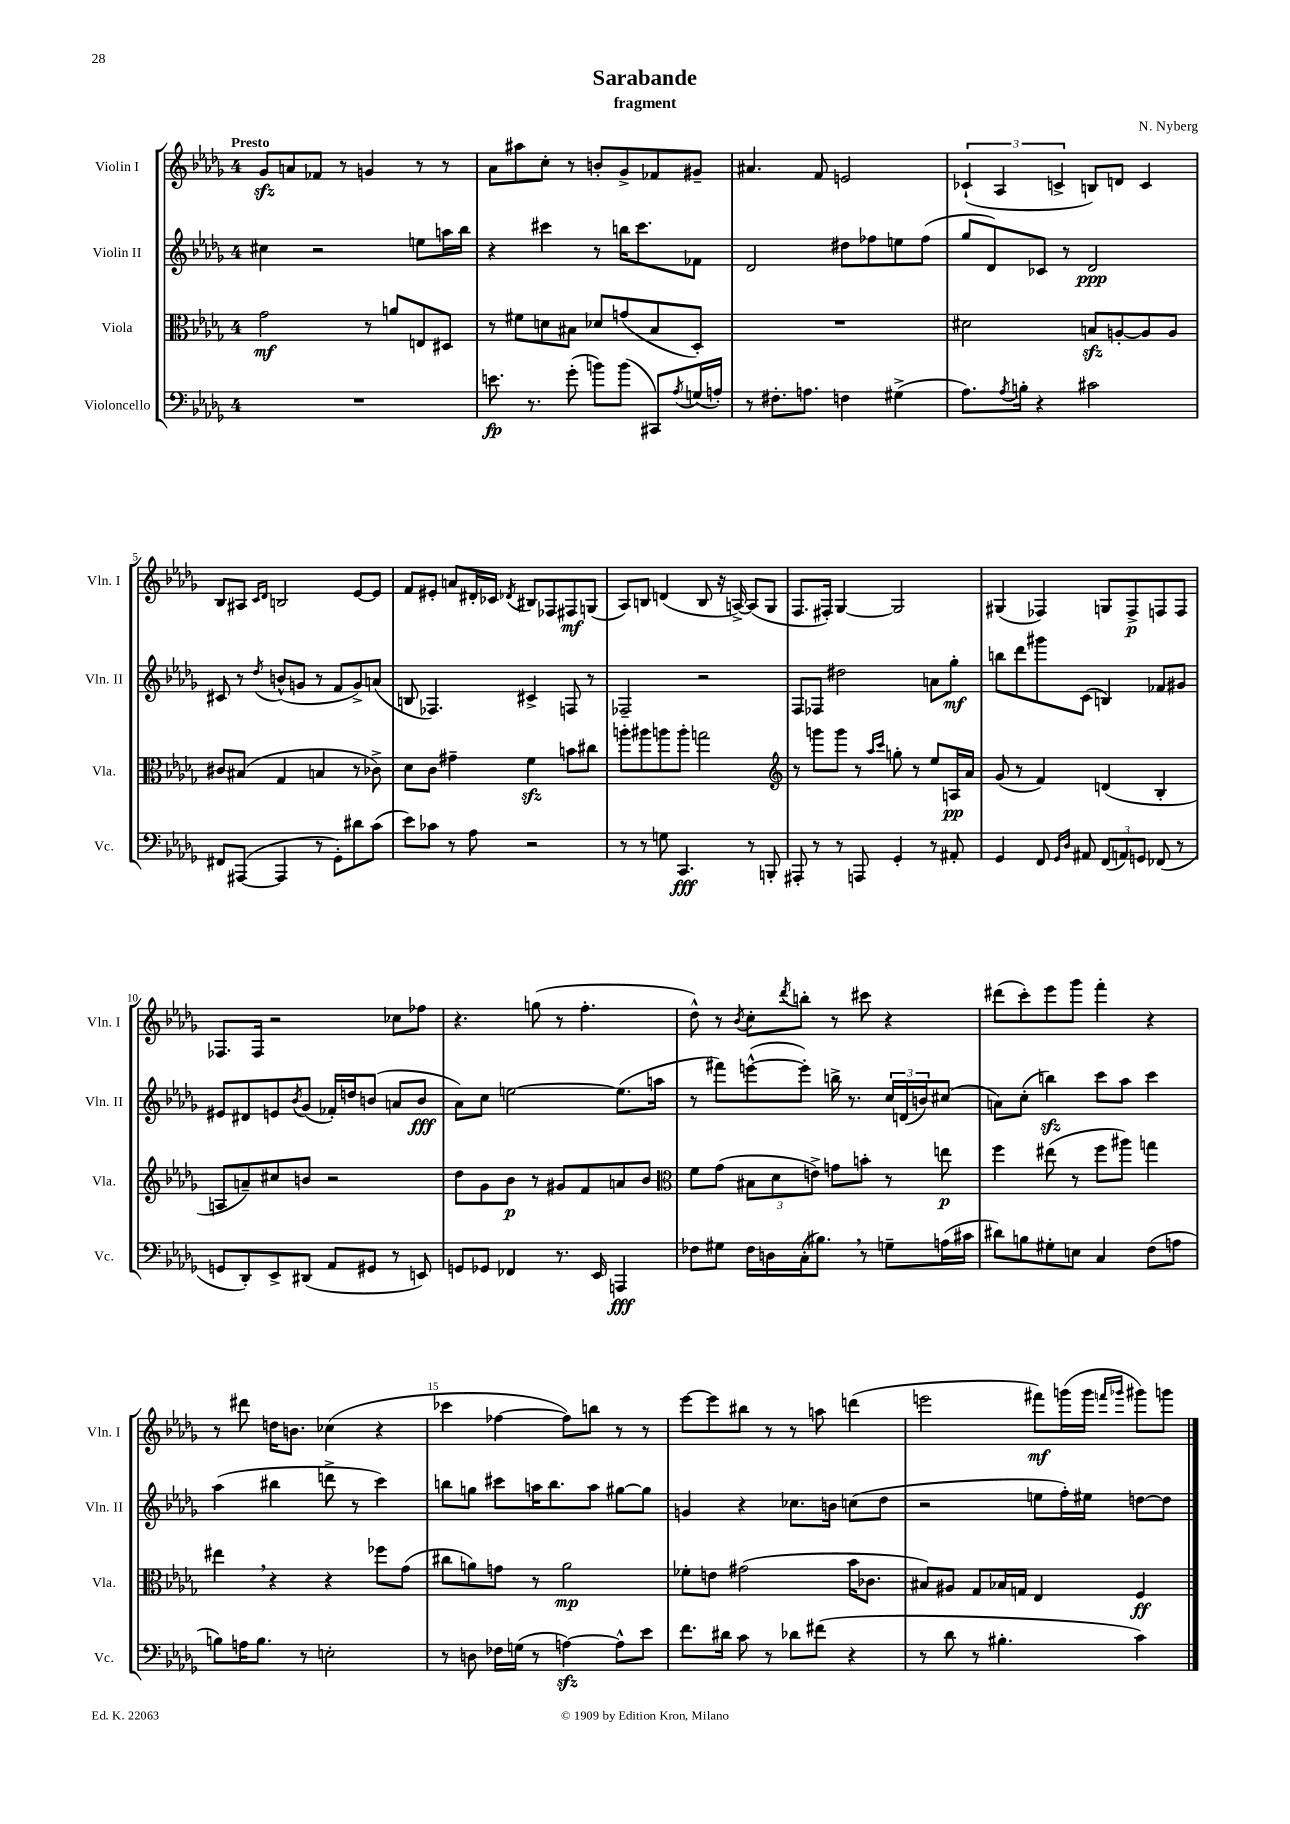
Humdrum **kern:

**kern	**dynam	**kern	**dynam	**kern	**dynam	**kern	**dynam
*part4	*part4	*part3	*part3	*part2	*part2	*part1	*part1
*staff4	*staff4	*staff3	*staff3	*staff2	*staff2	*staff1	*staff1
*I"Violoncello	*	*I"Viola	*	*I"Violin II	*	*I"Violin I	*
*I'Vc.	*	*I'Vla.	*	*I'Vln. II	*	*I'Vln. I	*
*clefF4	*	*clefC3	*	*clefG2	*	*clefG2	*
*k[b-e-a-d-g-]	*	*k[b-e-a-d-g-]	*	*k[b-e-a-d-g-]	*	*k[b-e-a-d-g-]	*
*M4/4	*	*M4/4	*	*M4/4	*	*M4/4	*
=1	=1	=1	=1	=1	=1	=1	=1
!	!	!	!	!	!	!LO:TX:a:B:t=Presto	!
1r	.	2g-\	mf	4cc#X\	.	8g-zz/L	.
.	.	.	.	.	.	8an/	.
.	.	.	.	2r	.	8f-X/J	.
.	.	.	.	.	.	8r	.
.	.	8r	.	.	.	4gn/	.
.	.	8an/L	.	.	.	.	.
.	.	8En/	.	8een\L	.	8r	.
.	.	8D#X/J	.	16aan\L	.	8r	.
.	.	.	.	16bb-\JJ	.	.	.
=2	=2	=2	=2	=2	=2	=2	=2
8.en\	fp	8r	.	4r	.	8a-\L	.
.	.	8f#X\L	.	.	.	8aa#X\	.
8.r	.	.	.	.	.	.	.
.	.	8dn\	.	4ccc#X\	.	8cc'\J	.
(8g-'\	.	8B#X\J	.	.	.	8r	.
8bn\L)	.	8d-X/L	.	8r	.	8bn'/L	.
(8b\J	.	(8gn/	.	16bbn\KL	.	8g-^/	.
.	.	.	.	8.ccc#\	.	.	.
8CC#X/L)	.	8B#/	.	.	.	8f-X/	.
8qA-/	.	.	.	.	.	.	.
(16Gn/L	.	8D-'/J)	.	8f-X\J	.	8g#X~/J	.
16An'/JJ)	.	.	.	.	.	.	.
=3	=3	=3	=3	=3	=3	=3	=3
8r	.	1r	.	2d-/	.	4.a#X/	.
8.F#X'\L	.	.	.	.	.	.	.
8.An\J	.	.	.	.	.	.	.
.	.	.	.	.	.	8f/	.
4Fn\	.	.	.	8dd#X\L	.	2en/	.
.	.	.	.	8ff-X\	.	.	.
(4G#X^\	.	.	.	8een\	.	.	.
.	.	.	.	(8ff-\J	.	.	.
=4	=4	=4	=4	=4	=4	=4	=4
8.A-\L)	.	2d#X\	.	8gg-/L	.	(6c-X`/	.
.	.	.	.	8d-/)	.	.	.
.	.	.	.	.	.	6A-/	.
8qA-/	.	.	.	.	.	.	.
16Bn'\Jk	.	.	.	.	.	.	.
4r	.	.	.	8c-X/J	.	.	.
.	.	.	.	.	.	6cn^/	.
.	.	.	.	8r	.	.	.
2c#X\	.	8Bnzz/L	.	2d-/	ppp	8Bn/L)	.
.	.	[8An'/	.	.	.	8dn/J	.
.	.	8A/]	.	.	.	4c/	.
.	.	8A/J	.	.	.	.	.
!!LO:LB:g=z
=5	=5	=5	=5	=5	=5	=5	=5
8FF#X/L	.	8c#X/L	.	8c#X/	.	8B-/L	.
([8AAA#X/J	.	(8B#X/J	.	8r	.	8A#X/J	.
.	.	.	.	.	.	16qqc/LL	.
.	.	.	.	8qdd-/	.	16qqd-/JJ	.
4AAA#/]	.	4G-/	.	(8bn^^/L	.	2Bn/	.
.	.	.	.	8gn/J	.	.	.
8r	.	4Bn/	.	8r	.	.	.
8GG-'\L)	.	.	.	8f/L	.	.	.
8d#X\	.	8r	.	8g^/)	.	[8e-/L	.
(8c\J	.	8c-X^\)	.	(8an/J	.	8e-/J]	.
=6	=6	=6	=6	=6	=6	=6	=6
8e-\L)	.	8d-\L	.	8Bn/	.	8f/L	.
8c-X\J	.	8c\J	.	4.F-X/)	.	8e#X'/J	.
8r	.	4g#X~\	.	.	.	8an/L	.
8A-\	.	.	.	.	.	16d#X'/L	.
.	.	.	.	.	.	16c-X/JJ	.
.	.	.	.	.	.	8qd-X/	.
2r	.	4fzz\	.	4c#X^/	.	8B#X/L	.
.	.	.	.	.	.	8F-X/	.
.	.	8bn\L	.	8Fn/	.	8F#X/	mf
.	.	8cc#X\J	.	8r	.	(8Gn/J	.
=7	=7	=7	=7	=7	=7	=7	=7
8r	.	8aan'\L	.	2F-X~/	.	8A-/L)	.
8r	.	8aa#X\	.	.	.	8Bn/J	.
8Gn\	.	8aan\	.	.	.	(4dn/	.
4.CC/	fff	8aa'\J	.	.	.	.	.
.	.	2ggn\	.	2r	.	8B/	.
.	.	.	.	.	.	16r	.
.	.	.	.	.	.	[16An^/)	.
8r	.	.	.	.	.	(8A/L]	.
8BBBn'/	.	.	.	.	.	8G-/J	.
=8	=8	=8	=8	=8	=8	=8	=8
*	*	*clefG2	*	*	*	*	*
8AAA#X'/	.	8r	.	8F/L	.	8.F/L	.
8r	.	8gggn\L	.	8F-X/J	.	.	.
.	.	.	.	.	.	16F#X'/Jk)	.
8r	.	8ggg\J	.	2dd#X\	.	[4G-/	.
8AAAn/	.	8r	.	.	.	.	.
.	.	16qqaa-/LL	.	.	.	.	.
.	.	16qqccc/JJ	.	.	.	.	.
4GG-'/	.	8ggn'\	.	.	.	2G-/]	.
.	.	8r	.	.	.	.	.
8r	.	8ee-/L	.	8an\L	.	.	.
8AA#X'/	.	16An/L	pp	8gg-'\J	mf	.	.
.	.	16a-/JJ	.	.	.	.	.
=9	=9	=9	=9	=9	=9	=9	=9
4GG-/	.	(8g-/	.	8bbn\L	.	(4G#X/	.
.	.	8r	.	8ddd-\	.	.	.
8FF/	.	4f/)	.	8ggg#X\	.	4F-X/)	.
16qqGG-/LL	.	.	.	.	.	.	.
16qqD-/JJ	.	.	.	.	.	.	.
8AA#X/	.	.	.	(8c\J	.	.	.
(12FF/L	.	(4dn/	.	4Bn/)	.	8Gn/L	.
12AAn/)	.	.	.	.	.	.	.
.	.	.	.	.	.	8F-^/	p
12GGn/J	.	.	.	.	.	.	.
(8FF-X/	.	4B-'/	.	8f-X/L	.	8Fn/	.
8r	.	.	.	8g#X/J	.	8F/J	.
!!LO:LB:g=z
=10	=10	=10	=10	=10	=10	=10	=10
8GGn/L	.	8An/L	.	8e#X/L	.	8.F-X/L	.
8DD-'/)	.	8an~/)	.	8d#X/	.	.	.
.	.	.	.	.	.	16F-/Jk	.
8EE-^/	.	8cc#X/	.	8en/	.	2r	.
.	.	.	.	8qb-/	.	.	.
(8DD#X/J	.	8bn/J	.	(8g-/J	.	.	.
8AA-/L	.	2r	.	16f-X'/LL)	.	.	.
.	.	.	.	16ddn/J	.	.	.
8GG#X/J	.	.	.	(8bn/J	.	.	.
8r	.	.	.	8an/L	.	8cc-X\L	.
8EEn/)	.	.	.	8b/J	fff	8ff-X\J	.
=11	=11	=11	=11	=11	=11	=11	=11
8GGn/L	.	8dd-\L	.	8a-\L)	.	4.r	.
8GG-X/J	.	8g-\	.	8cc\J	.	.	.
4FF-X/	.	8b-\J	p	[2een\	.	.	.
.	.	8r	.	.	.	(8ggn\	.
8.r	.	8g#X/L	.	.	.	8r	.
.	.	8f/	.	.	.	4.ff'\	.
16EE-/	.	.	.	.	.	.	.
4AAAn/	fff	8an/	.	(8.ee\L]	.	.	.
.	.	8b-/J	.	.	.	.	.
.	.	.	.	16aan\Jk	.	.	.
=12	=12	=12	=12	=12	=12	=12	=12
*	*	*clefC3	*	*	*	*	*
8F-X\L	.	8f\L	.	8r	.	8dd-^^\)	.
8G#X\J	.	(8g-\J	.	8fff#X\L)	.	8r	.
.	.	.	.	.	.	8qb-/	.
16F-\LL	.	12B#X\L	.	([8eeen^^\	.	8cc'\L	.
16Dn\	.	.	.	.	.	.	.
.	.	12d-\	.	.	.	.	.
.	.	.	.	.	.	8qddd-/	.
(16C'\J	.	.	.	8eee'\J])	.	8bbn'\J	.
.	.	12en^\J)	.	.	.	.	.
8.B#X,\J)	.	.	.	.	.	.	.
.	.	8gn\L	.	16bbn^\	.	8r	.
.	.	.	.	8.r	.	.	.
8r	.	8bn'\J	.	.	.	8ccc#X\	.
8Gn~\L	.	8r	.	24cc/LL	.	4r	.
.	.	.	.	(24dn/	.	.	.
.	.	.	.	24bn/J)	.	.	.
(16An\L	.	8een\	p	(8cc#X/J	.	.	.
16c#X\JJ	.	.	.	.	.	.	.
=13	=13	=13	=13	=13	=13	=13	=13
8d#X\L)	.	4ff\	.	8an\L)	.	(8ddd#X\L	.
8Bn\	.	.	.	(8cc'\J	.	8ccc'\)	.
8G#X'\	.	(8ee#X\	.	4bbnzz\)	.	8eee-\	.
8En\J	.	8r	.	.	.	8ggg-\J	.
4C/	.	8ff\L	.	8ccc\L	.	4fff'\	.
.	.	8aa#X\J)	.	8aa-\J	.	.	.
(8F\L	.	4ggn\	.	4ccc\	.	4r	.
8An\J	.	.	.	.	.	.	.
!!LO:LB:g=z
=14	=14	=14	=14	=14	=14	=14	=14
8Bn\L)	.	4ee#X,\	.	(4aa-\	.	8r	.
16An\K	.	.	.	.	.	8ddd#X\	.
8.B\J	.	.	.	.	.	.	.
.	.	4r	.	4bb#X\	.	16ddn\KL	.
.	.	.	.	.	.	8.bn\J	.
8r	.	.	.	.	.	.	.
2En'\	.	4r	.	8dddn^\	.	(4cc-X\	.
.	.	.	.	8r	.	.	.
.	.	8ff-X\L	.	4ccc\)	.	4r	.
.	.	(8g-\J	.	.	.	.	.
=15	=15	=15	=15	=15	=15	=15	=15
8r	.	8cc#X\L	.	8bbn\L	.	4ccc-X\	.
8Dn\	.	8an\)	.	8ggn\J	.	.	.
16F-X\LL	.	8gn\J	.	8ccc#X\L	.	[4ff-X\	.
(16Gn\JJ	.	.	.	.	.	.	.
8r	.	8r	.	16aan\K	.	.	.
.	.	.	.	8.bb\	.	.	.
[4Anzz\)	.	2a\	mp	.	.	8ff-\L])	.
.	.	.	.	8aa\J	.	8bbn\J	.
8A^^\L]	.	.	.	[8gg#X\L	.	8r	.
8e-\J	.	.	.	8gg#\J]	.	8r	.
=16	=16	=16	=16	=16	=16	=16	=16
8.f\L	.	8f-X'\L	.	4gn/	.	[8eee-\L	.
.	.	8en\J	.	.	.	8eee-\]	.
16d#X\Jk	.	.	.	.	.	.	.
8c\	.	(2g#X\	.	4r	.	8bb#X\J	.
8r	.	.	.	.	.	8r	.
8d-X\L	.	.	.	8.cc-X\L	.	8r	.
(8f#X\J	.	.	.	.	.	8aan\	.
.	.	.	.	16bn\Jk	.	.	.
4r	.	16b-\KL	.	(8ccn\L	.	(4dddn\	.
.	.	8.c-X\J	.	.	.	.	.
.	.	.	.	8dd-\J	.	.	.
=17	=17	=17	=17	=17	=17	=17	=17
8r	.	8B#X/L)	.	2r	.	2eeen\	.
8d-\	.	8A#X/J	.	.	.	.	.
8r	.	8G-/L	.	.	.	.	.
4.B#X'\	.	16B-X/L	.	.	.	.	.
.	.	16Gn/JJ	.	.	.	.	.
.	.	4E-/	.	8een\L	.	8fff#X\L)	mf
.	.	.	.	16ff'\L)	.	(16gggn\L	.
.	.	.	.	16ee#X\JJ	.	16ggg\JJ	.
.	.	.	.	.	.	16qqfffn/LL	.
.	.	.	.	.	.	16qqggg-X/JJ	.
4c\)	.	4F/	ff	[8ddn\L	.	8ggg#X\L)	.
.	.	.	.	8dd\J]	.	8gggn\J	.
==	==	==	==	==	==	==	==
*-	*-	*-	*-	*-	*-	*-	*-
